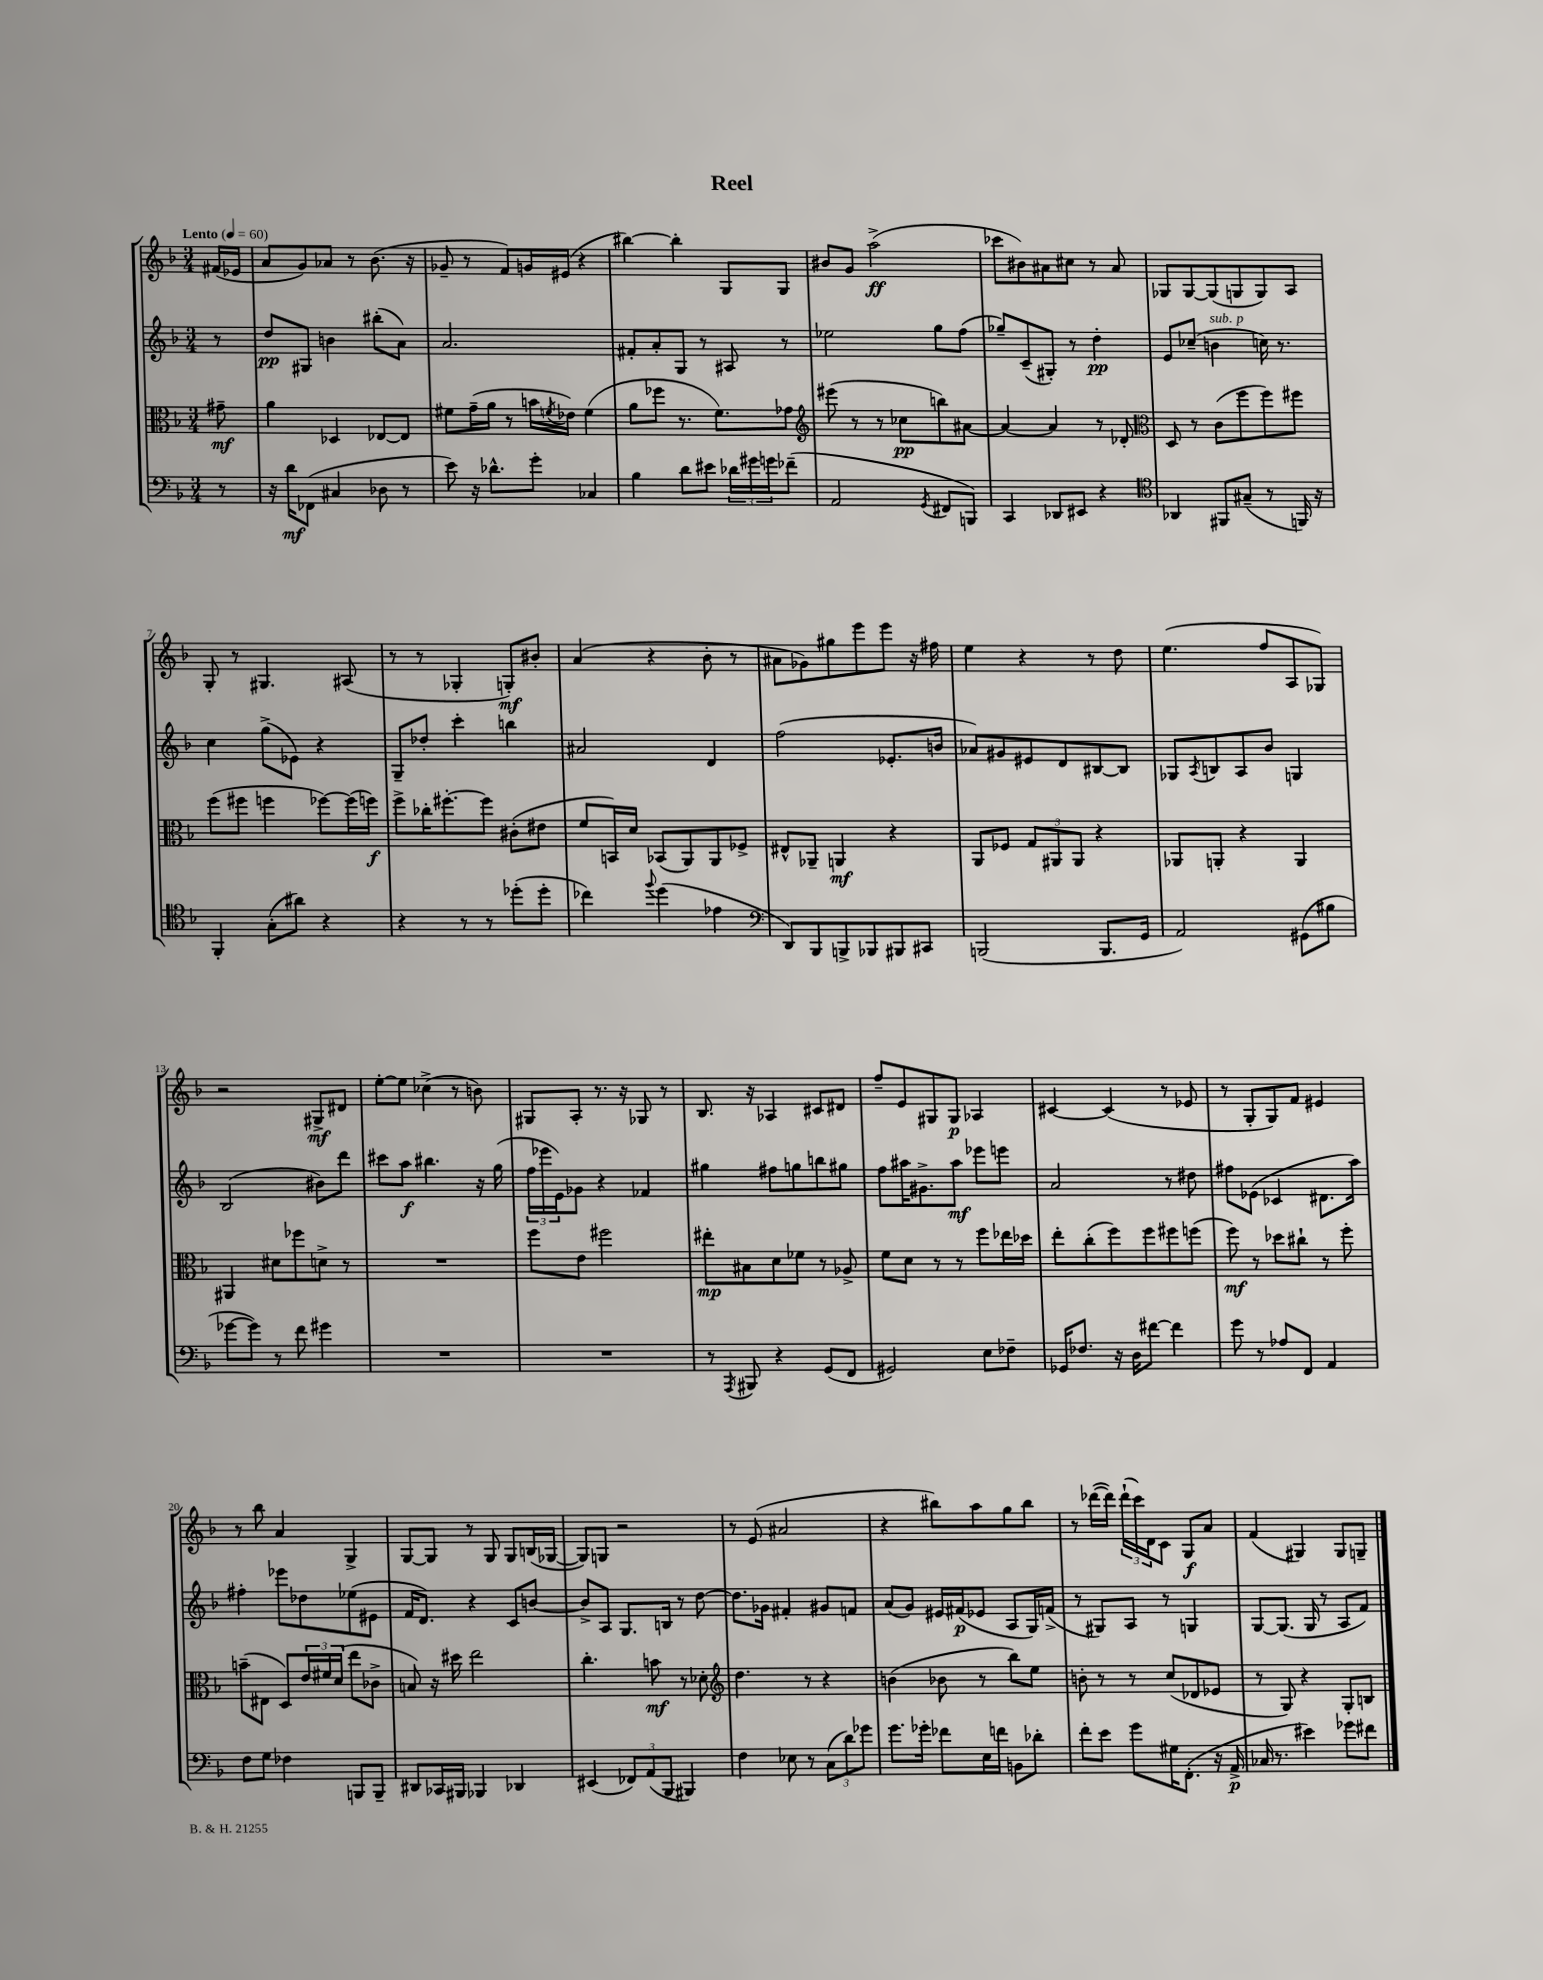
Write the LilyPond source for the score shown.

\header { title = "Reel" }
<<
\new StaffGroup <<
\new Staff = "s0" {
    \clef treble \key f \major \numericTimeSignature \time 3/4 \partial 8 \tempo "Lento" 4 = 60
    fis'16( ees'16 |
    a'8 g'8) aes'8 r8 bes'8.( r16 |
    ges'8-- r8 f'8) g'16 eis'16( r4 |
    bis''4~) bis''4-. g8 g8 |
    bis'8 g'8 a''2->\ff( |
    ces'''8 bis'8) ais'8 cis''8 r8 ais'8 |
    ges8 ges8~ ges8( g8 g8) a8 |
    g8-. r8 gis4. ais8( |
    r8 r8 ges4-. g8-.\mf) bis'8-. |
    a'4( r4 bes'8-. r8 |
    ais'8 ges'8) gis''8 e'''8 e'''8 r16 fis''16 |
    e''4 r4 r8 d''8 |
    e''4.( f''8 a8 ges8) |
    r2 gis8->\mf dis'8 |
    e''8~-. e''8 ces''4->( r8 b'8) |
    gis8 a8-. r8. r16 ges8 r8 |
    bes8. r16 aes4 cis'8 dis'8 |
    f''8-- e'8 gis8 gis8\p aes4 |
    cis'4~ cis'4( r8 ees'8 |
    r8 g8-. g8) f'8 eis'4 |
    r8 bes''8 a'4 g4-> |
    g8~ g8 r8 g8 g8 b16( ges16~ |
    ges8) g8 r2 |
    r8 e'8( ais'2 |
    r4 bis''8) a''8 g''8 bis''8 |
    r8 des'''16~( des'''16) \tuplet 3/2 { des'''16-!( c'''16) d'16 } c'8 g8\f a'8 |
    f'4( gis4) gis8 g8-- \bar "|." |
}
\new Staff = "s1" {
    \clef treble \key f \major \numericTimeSignature \time 3/4 \partial 8
    r8 |
    d''8\pp gis8 b'4 bis''8-.( a'8) |
    a'2. |
    fis'8-. a'8-. g8 r8 ais8 r8 |
    ees''2 g''8 f''8( |
    ges''8--) c'8--( gis8-.) r8 d''4-.\pp |
    e'8 ces''8--( b'4^\markup { \italic "sub. p" } c''16) r8. |
    c''4 g''8->( ees'8) r4 |
    g8-- des''8-. c'''4-. b''4 |
    ais'2 d'4 |
    f''2( ees'8.-. b'16 |
    aes'8) gis'8 eis'8 d'8 bis8~ bis8 |
    ges8 \acciaccatura { a8 } b8 a8 bes'8 g4 |
    bes2( bis'8) d'''8 |
    cis'''8 a''8\f bis''4. r16 g''16( |
    \tuplet 3/2 { f''16 ees'''16 e'16) } ges'8 r4 fes'4 |
    gis''4 fis''8 g''8 b''8 gis''8 |
    f''8 ais''16 gis'8.-> ais''8\mf ees'''8 e'''8 |
    a'2 r8 dis''8 |
    fis''8 ees'8( ces'4 dis'8. a''16) |
    fis''4-. ees'''8 des''8 ees''8( eis'8 |
    f'16 d'8.) r4 c'8 b'8~ |
    b'8-> a8 g8. b16 r8 d''8~ |
    d''8. ges'16 fis'4-. gis'8 f'8 |
    a'8( g'8) eis'16 fis'16\p( ees'8 a8 g16) f'16->( |
    r8 gis8) a8 r8 g4 |
    g8~ g8.( g16 r8 a8 f'8) \bar "|." |
}
\new Staff = "s2" {
    \clef alto \key f \major \numericTimeSignature \time 3/4 \partial 8
    gis'8--\mf |
    a'4 des4 ees8~ ees8 |
    fis'8 g'16--( a'16 r8 b'16 \acciaccatura { f'8 } ees'16) f'4( |
    a'8 fes''8 r8. f'8.) ges'8 |
    \clef treble eis'''8( r8 r8 ces''8\pp b''8) ais'8~ |
    ais'4~ ais'4 r8 des'8-. |
    \clef alto d8 r8 c'8( f''8 f''8) fis''8 |
    f''8( fis''8 f''4 fes''8~) fes''16( f''16\f) |
    f''8-> ces''16-. fis''8.~-. fis''8 cis'8-.( eis'8 |
    f'8 b,16) d'16 bes,8( a,8) a,8 fes8-> |
    eis8-^ aes,8-- a,4\mf r4 |
    a,8 fes8 \tuplet 3/2 { g8 ais,8 ais,8 } r4 |
    aes,8 a,8-. r4 a,4 |
    ais,4 dis'8 fes''8 d'8-> r8 |
    R2. |
    f''8 e'8 fis''2 |
    eis''8-.\mp bis8 d'8 fes'8 r8 aes8-> |
    f'8 d'8 r8 r8 f''8 ees''16 des''16 |
    e''8-. c''8-.( f''8) f''8 fis''8 f''8( |
    f''8\mf) r8 des''8 cis''8-! r8 f''8-. |
    b'8--( eis8 d8) \tuplet 3/2 { e'16 fis'16 d'16( } e''8 ces'8-> |
    b8) r16 dis''16 e''2 |
    c''4.-. b'8\mf r8 des'8-. |
    \clef treble d''4. r8 r4 |
    b'4( bes'8 r8 bes''8) e''8 |
    b'8-. r8 r8 c''8( des'8 ees'8 |
    r8 g8) r4 g8-. b8 \bar "|." |
}
\new Staff = "s3" {
    \clef bass \key f \major \numericTimeSignature \time 3/4 \partial 8
    r8 |
    r16 d'16\mf fes,8( cis4 des8 r8 |
    e'8) r16 des'8.-^ g'8-. ces4 |
    bes4 d'8 eis'8 \tuplet 3/2 { des'16 gis'16 g'16 } fes'8--( |
    a,2 \acciaccatura { g,8 } fis,8 b,,8) |
    c,4 des,8 eis,8 r4 |
    \clef tenor aes,4 fis,8 gis8--( r8 f,16) r16 |
    f,4-. g8-.( ais'8) r4 |
    r4 r8 r8 des''8-.( des''8-. |
    ces''4) \appoggiatura { f''8 } d''4( ees'4 |
    \clef bass d,8) bes,,8 b,,8-> bes,,8 bis,,8 cis,8 |
    b,,2( b,,8. g,16 |
    a,2) gis,8( bis8 |
    ges'8~ ges'8) r8 f'8 gis'4 |
    R2. |
    R2. |
    r8 \acciaccatura { a,,8 } bis,,8 r4 g,8( f,8 |
    gis,2) e8 fes8-- |
    ges,16 fes8. r16 d16 fis'8~ fis'4 |
    g'8 r8 aes8 f,8 a,4 |
    f8 g8 fes4 b,,8 b,,8-- |
    dis,8 ces,16 bis,,16 bes,,4 des,4 |
    eis,4( \tuplet 3/2 { fes,8) a,8( bes,,8 } bis,,4) |
    f4 ees8 r8 \tuplet 3/2 { c8( d'8) ges'8 } |
    g'8. ges'16-. fes'8 e16 f'16 b,8 des'8-. |
    f'8-. e'8 g'8 gis16 f,8.-.( r16 a,16->\p |
    ces16 r8. eis'4) ges'8 fis'8 \bar "|." |
}
>>
>>
